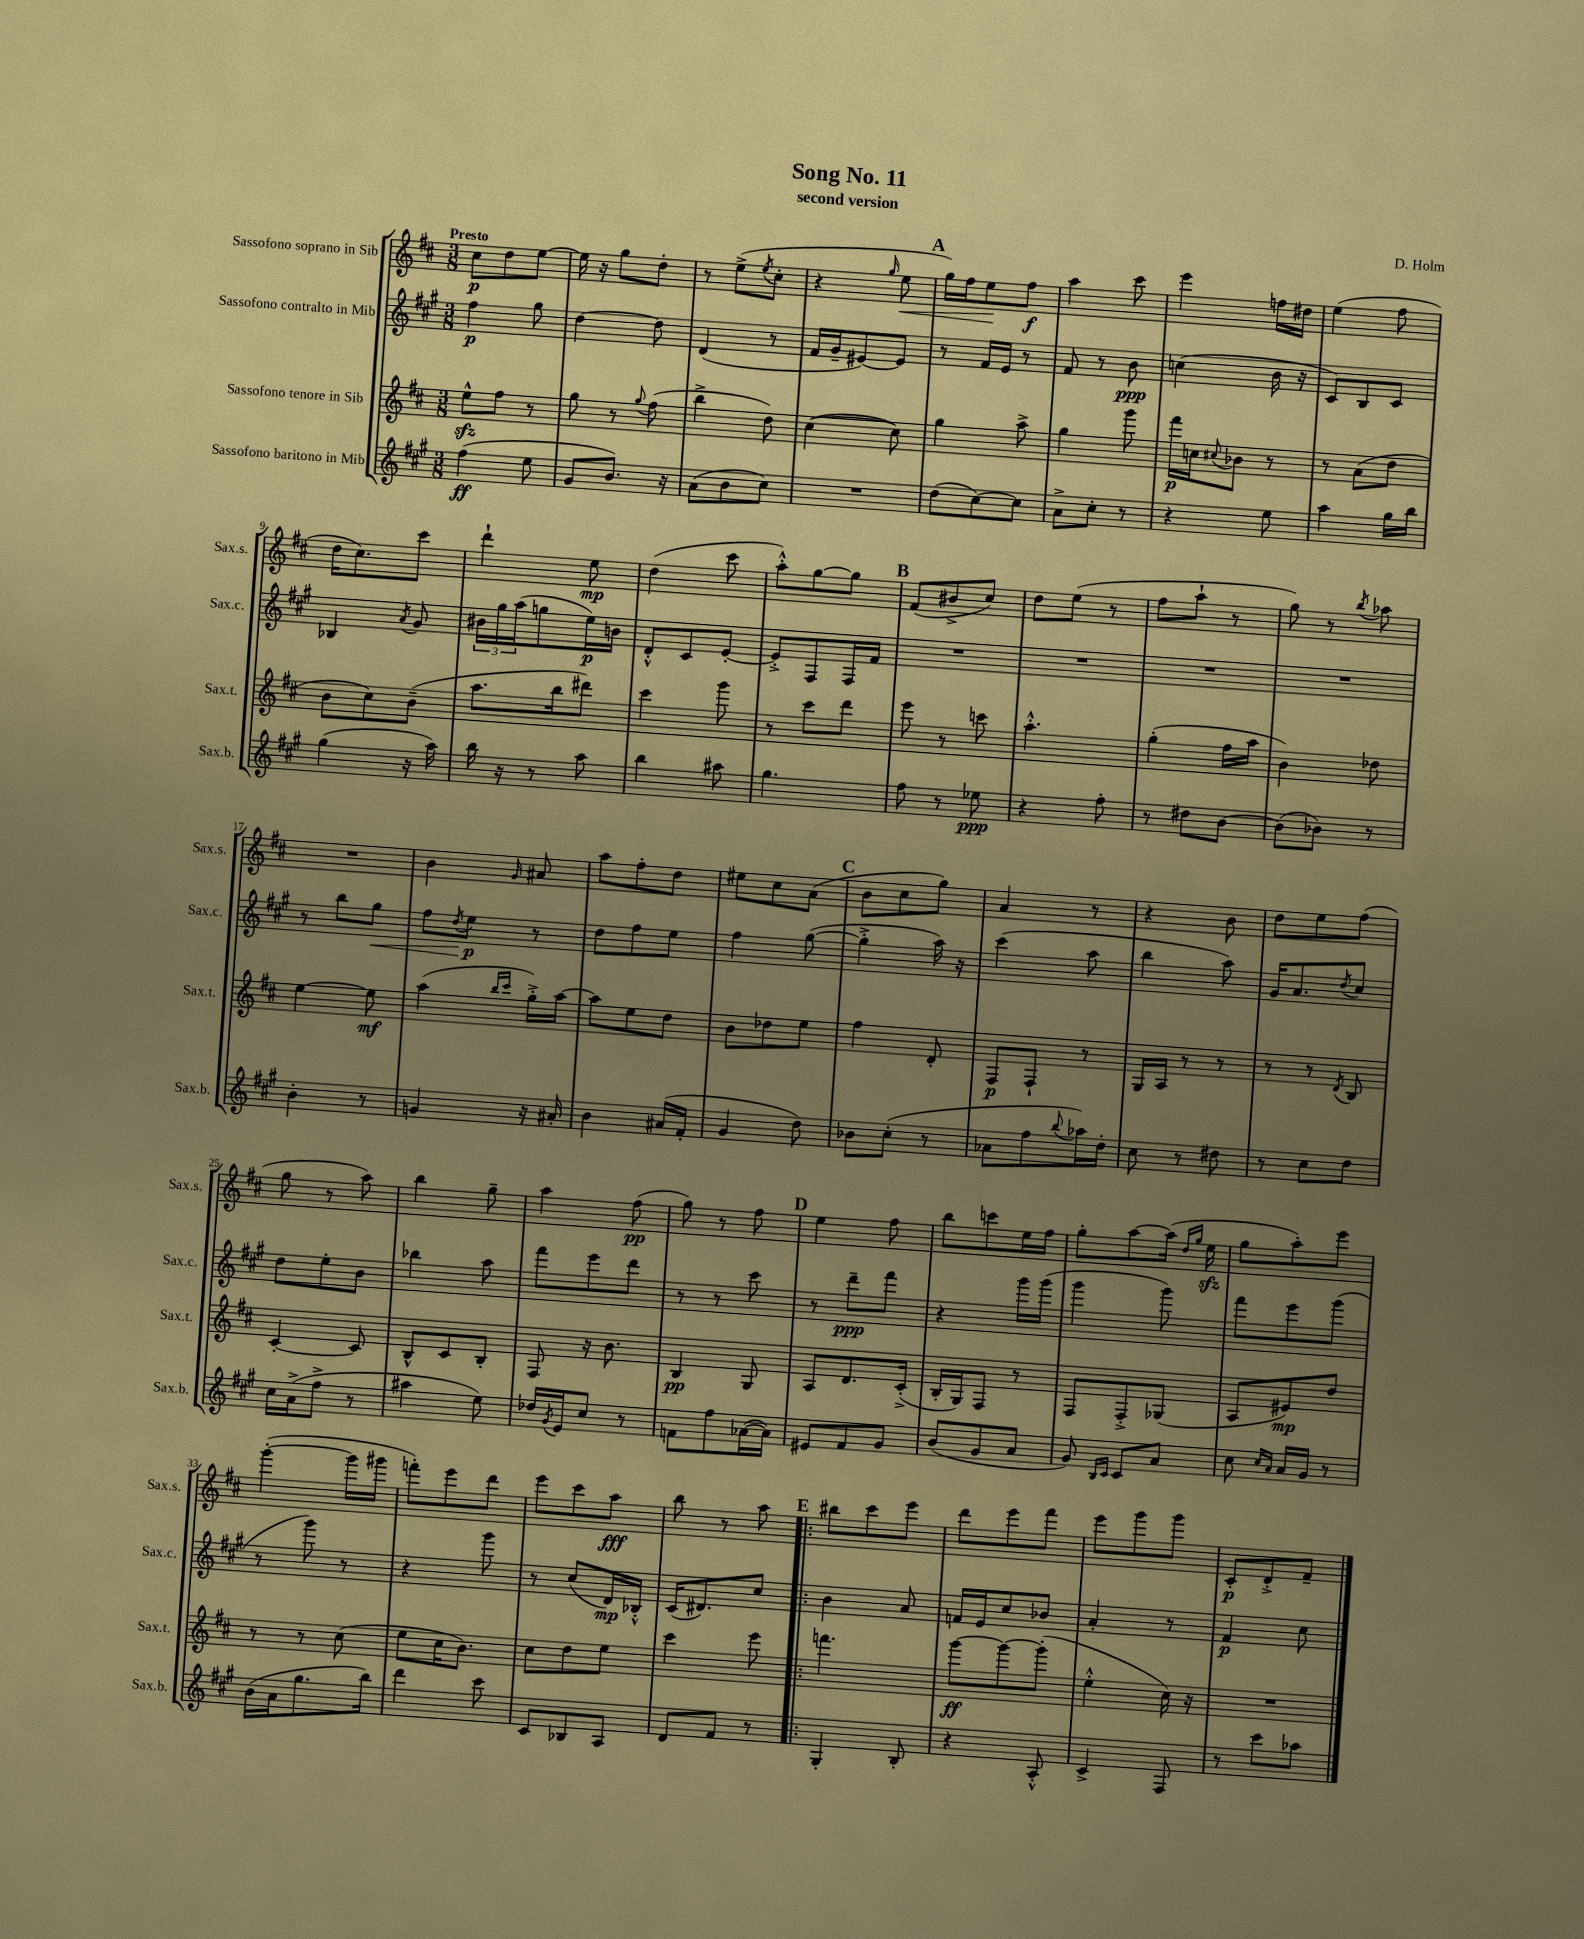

**kern	**dynam	**kern	**dynam	**kern	**dynam	**kern	**dynam
*part4	*part4	*part3	*part3	*part2	*part2	*part1	*part1
*staff4	*staff4	*staff3	*staff3	*staff2	*staff2	*staff1	*staff1
*I"Sassofono baritono in Mib	*	*I"Sassofono tenore in Sib	*	*I"Sassofono contralto in Mib	*	*I"Sassofono soprano in Sib	*
*I'Sax.b.	*	*I'Sax.t.	*	*I'Sax.c.	*	*I'Sax.s.	*
*clefG2	*	*clefG2	*	*clefG2	*	*clefG2	*
*k[f#c#g#]	*	*k[f#c#]	*	*k[f#c#g#]	*	*k[f#c#]	*
*M3/8	*	*M3/8	*	*M3/8	*	*M3/8	*
=1	=1	=1	=1	=1	=1	=1	=1
!	!	!	!	!	!	!LO:TX:a:B:t=Presto	!
(4ff#\	ff	8eezz^^\L	.	4ff#\	p	8cc#\L	p
.	.	8ff#\J	.	.	.	8dd\	.
8ee\	.	8r	.	8gg#\	.	[8ee\J	.
=2	=2	=2	=2	=2	=2	=2	=2
8g#/L	.	8gg\	.	[4dd\	.	16ee\]	.
.	.	.	.	.	.	16r	.
8.b/J)	.	8r	.	.	.	8gg\L	.
.	.	8qqgg/	.	.	.	.	.
.	.	(8ff#\	.	8dd\]	.	8dd'\J	.
16r	.	.	.	.	.	.	.
=3	=3	=3	=3	=3	=3	=3	=3
(8a\L	.	4bb^\	.	(4d/	.	8r	.
8b\	.	.	.	.	.	(8ee^\L	.
.	.	.	.	.	.	8qee/	.
8cc#\J)	.	8dd\)	.	8r	.	8cc#'\J	.
=4	=4	=4	=4	=4	=4	=4	=4
4.r	.	([4cc#\	.	16f#/LL	.	4r	.
.	.	.	.	16g#~/J	.	.	.
.	.	.	.	[8e#X/)	.	.	.
.	.	.	.	.	.	16qqgg/	.
!	!	!	!	!	!	!	!LO:HP:b
.	.	8cc#\])	.	8e#/J]	.	8ee\	<
!!LO:REH:place=s1:t=A
=5	=5	=5	=5	=5	=5	=5	=5
(8dd\L	.	4gg\	.	8r	.	16gg\LL)	.
.	.	.	.	.	.	16ff#\J	.
[8cc#\)	.	.	.	16f#/LL	.	8ee\	.
.	.	.	.	16e/JJ	.	.	.
8cc#\J]	.	8aa^\	.	8r	.	8ff#\J	[ f
=6	=6	=6	=6	=6	=6	=6	=6
8a^\L	.	4gg\	.	8f#/	.	4aa\	.
8cc#'\J	.	.	.	8r	.	.	.
8r	.	8ggg\	.	8b\	ppp	8ccc#\	.
=7	=7	=7	=7	=7	=7	=7	=7
4r	.	16fff#\LL	p	(4ccn\	.	4eee\	.
.	.	16ccn\J	.	.	.	.	.
.	.	8qqcc#X/	.	.	.	.	.
.	.	8b-X\J	.	.	.	.	.
8ee\	.	8r	.	16b\	.	16ffn\LL	.
.	.	.	.	16r	.	16dd#X\JJ	.
=8	=8	=8	=8	=8	=8	=8	=8
4aa\	.	8r	.	8c#/L)	.	(4ee\	.
.	.	(8a\L	.	8B/	.	.	.
16gg#\LL	.	8dd\J	.	8c#/J	.	8ff#\	.
16bb\JJ	.	.	.	.	.	.	.
!!LO:LB:g=z
=9	=9	=9	=9	=9	=9	=9	=9
(4gg#\	.	8b\L	.	4B-X/	.	16dd\KL	.
.	.	.	.	.	.	8.cc#\)	.
.	.	8cc#\)	.	.	.	.	.
.	.	.	.	8qa/	.	.	.
16r	.	(8b~\J	.	8g#/	.	8ccc#\J	.
16aa\)	.	.	.	.	.	.	.
=10	=10	=10	=10	=10	=10	=10	=10
16bb\	.	8.aa\L	.	24b#X\LL	.	4ddd`\	.
.	.	.	.	24gg#\	.	.	.
16r	.	.	.	.	.	.	.
.	.	.	.	(24aa\J	.	.	.
8r	.	.	.	8ggn\	.	.	.
.	.	16bb\k	.	.	.	.	.
8aa\	.	8ddd#X\J)	.	16ee\L)	p	8ee\	mp
.	.	.	.	16bn\JJ	.	.	.
=11	=11	=11	=11	=11	=11	=11	=11
4bb\	.	4ccc#\	.	8d'^^/L	.	(4dd\	.
.	.	.	.	8c#/	.	.	.
8aa#X\	.	8ggg\	.	[8e'/J	.	8ccc#\	.
=12	=12	=12	=12	=12	=12	=12	=12
4.gg#\	.	8r	.	8e'^/L]	.	8aa'^^\L)	.
.	.	8ccc#\L	.	8F#/	.	[8gg\	.
.	.	8ddd\J	.	16F#/L	.	8gg\J]	.
.	.	.	.	16f#/JJ	.	.	.
!!LO:REH:place=s1:t=B
=13	=13	=13	=13	=13	=13	=13	=13
8ff#\	.	8eee\	.	4.r	.	(8f#/L	.
8r	.	8r	.	.	.	8b#X^/	.
8ee-X\	ppp	8cccn\	.	.	.	8cc#/J)	.
=14	=14	=14	=14	=14	=14	=14	=14
4r	.	4.aa'^^\	.	4.r	.	8dd\L	.
.	.	.	.	.	.	(8ee\J	.
8ff#'\	.	.	.	.	.	8r	.
=15	=15	=15	=15	=15	=15	=15	=15
8r	.	(4gg'\	.	4.r	.	8ff#\L	.
8dd#X\L	.	.	.	.	.	8aa`\J	.
[8b\J	.	16ff#\LL	.	.	.	8r	.
.	.	16aa\JJ	.	.	.	.	.
=16	=16	=16	=16	=16	=16	=16	=16
(8b\L]	.	4b\)	.	4.r	.	8gg\)	.
8b-X\J)	.	.	.	.	.	8r	.
.	.	.	.	.	.	8qbb/	.
8r	.	8dd-X\	.	.	.	8aa-X\	.
!!LO:LB:g=z
=17	=17	=17	=17	=17	=17	=17	=17
4b'\	.	[4ee\	.	8r	.	4.r	.
.	.	.	.	8bb\L	.	.	.
!	!	!	!	!	!LO:HP:b	!	!
8r	.	8ee\]	mf	8gg#\J	<	.	.
=18	=18	=18	=18	=18	=18	=18	=18
4gn/	.	(4aa\	.	8ff#\L	.	4b\	.
.	.	.	.	8qdd/	.	.	.
.	.	.	.	8ee\J	p	.	.
.	.	16qqbb/LL	.	.	.	.	.
.	.	16qqccc#/JJ	.	.	.	16qqg/	.
16r	.	16gg'^\LL)	.	8r	[	8a#X/	.
16a#X'/	.	[16aa\JJ	.	.	.	.	.
=19	=19	=19	=19	=19	=19	=19	=19
4b\	.	8aa\L]	.	8dd\L	.	8aa\L	.
.	.	8ee\	.	8ff#\	.	8ff#'\	.
(16a#X/LL	.	8dd\J	.	8ee\J	.	8dd\J	.
16f#'/JJ	.	.	.	.	.	.	.
=20	=20	=20	=20	=20	=20	=20	=20
4g#/	.	8b\L	.	4ff#\	.	8ee#X\L	.
.	.	8dd-X\	.	.	.	8cc#\	.
8dd\)	.	8ee\J	.	([8gg#\	.	(8a\J	.
!!LO:REH:place=s1:t=C
=21	=21	=21	=21	=21	=21	=21	=21
8b-X\L	.	4ff#\	.	4gg#'^\]	.	8b\L	.
(8cc#'\J	.	.	.	.	.	8cc#\	.
8r	.	8d'/	.	16aa\)	.	8gg\J)	.
.	.	.	.	16r	.	.	.
=22	=22	=22	=22	=22	=22	=22	=22
8a-X\L	.	8F#/L	p	(4ccc#\	.	4a/	.
8ff#\	.	8F#`/J	.	.	.	.	.
8qqbb/	.	.	.	.	.	.	.
16aa-X\L)	.	8r	.	8aa\	.	8r	.
16dd'\JJ	.	.	.	.	.	.	.
=23	=23	=23	=23	=23	=23	=23	=23
8cc#\	.	16G/LL	.	4bb\	.	4r	.
.	.	16A/JJ	.	.	.	.	.
8r	.	8r	.	.	.	.	.
8dd#X\	.	8r	.	8aa\)	.	8b\	.
=24	=24	=24	=24	=24	=24	=24	=24
8r	.	8r	.	16g#/KL	.	8dd\L	.
.	.	.	.	8.a/	.	.	.
8cc#\L	.	8r	.	.	.	8ee\	.
.	.	8qd/	.	8qdd/	.	.	.
8dd\J	.	8B/	.	8cc#/J	.	(8ff#\J	.
!!LO:LB:g=z
=25	=25	=25	=25	=25	=25	=25	=25
16cc#\LL	.	[4c#'/	.	8dd\L	.	8gg\	.
(16a^\J	.	.	.	.	.	.	.
8ff#^\J	.	.	.	8ee'\	.	8r	.
8r	.	8c#/]	.	8b\J	.	8aa\)	.
=26	=26	=26	=26	=26	=26	=26	=26
4aa#X\	.	8B^^/L	.	4bb-X\	.	4bb\	.
.	.	8c#/	.	.	.	.	.
8ee\)	.	8B'/J	.	8aa\	.	8gg~\	.
=27	=27	=27	=27	=27	=27	=27	=27
16dd-X/LL	.	8F#/	.	8fff#\L	.	4aa\	.
8qg#/	.	.	.	.	.	.	.
16e/J	.	.	.	.	.	.	.
8cc#/J	.	16r	.	8eee\	.	.	.
.	.	8.b\	.	.	.	.	.
8r	.	.	.	8ddd\J	.	(8ff#\	pp
=28	=28	=28	=28	=28	=28	=28	=28
8fn\L	.	4B/	pp	8r	.	8gg\)	.
8ff#\	.	.	.	8r	.	8r	.
([16a-X\L	.	8G/	.	8ccc#\	.	8ff#\	.
16a-\JJ])	.	.	.	.	.	.	.
!!LO:REH:place=s1:t=D
=29	=29	=29	=29	=29	=29	=29	=29
8e#X/L	.	8A/L	.	8r	.	4ee\	.
8f#/	.	8.d/	.	8ddd~\L	ppp	.	.
8g#/J	.	.	.	8fff#\J	.	8ff#\	.
.	.	(16c#'^/Jk	.	.	.	.	.
=30	=30	=30	=30	=30	=30	=30	=30
(8b/L	.	16B'/LL	.	4r	.	8bb\L	.
.	.	16G/J)	.	.	.	.	.
8g#/	.	8F#/J	.	.	.	8cccn\	.
8a/J	.	8r	.	16ggg#\LL	.	16ee\L	.
.	.	.	.	(16ggg#\JJ	.	16ff#\JJ	.
=31	=31	=31	=31	=31	=31	=31	=31
8g#/)	.	8F#/L	.	4ggg#\	.	8gg'\L	.
16qqB/LL	.	.	.	.	.	.	.
16qqc#/JJ	.	.	.	.	.	.	.
8c#/L	.	8F#'^/	.	.	.	[8aa\	.
8a/J	.	(8G-X/J	.	8ggg#\)	.	(16aa\Jk]	.
.	.	.	.	.	.	16qqdd/LL	.
.	.	.	.	.	.	16qqgg/JJ	.
.	.	.	.	.	.	16eezz\	.
=32	=32	=32	=32	=32	=32	=32	=32
8cc#\	.	8A/L	.	8fff#\L	.	8gg\L	.
16qqcc#/LL	.	.	.	.	.	.	.
16qqa/JJ	.	.	.	.	.	.	.
16a/LL	.	8e#X/)	mp	8eee\	.	8aa'\)	.
16g#/JJ	.	.	.	.	.	.	.
8r	.	8dd/J	.	(8ggg#\J	.	8eee\J	.
!!LO:LB:g=z
=33	=33	=33	=33	=33	=33	=33	=33
(16b\LL	.	8r	.	8r	.	([4ggg'\	.
16a\J	.	.	.	.	.	.	.
8.gg#\	.	8r	.	8ggg#\)	.	.	.
.	.	(8cc#\	.	8r	.	16ggg\LL]	.
16bb\Jk)	.	.	.	.	.	16ggg#X\JJ	.
=34	=34	=34	=34	=34	=34	=34	=34
4ddd\	.	8ee\L	.	4r	.	8fffn'\L)	.
.	.	16cc#\K	.	.	.	8eee\	.
.	.	8.b\J)	.	.	.	.	.
8ccc#\	.	.	.	8ggg#\	.	8ddd\J	.
=35	=35	=35	=35	=35	=35	=35	=35
8c#/L	.	8cc#\L	.	8r	.	8eee\L	.
8B-X/	.	8dd\	.	(8cc#/L	.	8ccc#\	.
8A/J	.	8ee\J	.	16d/L)	mp	8aa\J	fff
.	.	.	.	16B-X'^^/JJ	.	.	.
=36	=36	=36	=36	=36	=36	=36	=36
8d/L	.	4ccc#\	.	(16c#/KL	.	8bb\	.
.	.	.	.	8.d#X/)	.	.	.
8f#/J	.	.	.	.	.	8r	.
8r	.	8eee\	.	8cc#/J	.	8aa\	.
!!LO:REH:place=s1:t=E
=37!|:	=37!|:	=37!|:	=37!|:	=37!|:	=37!|:	=37!|:	=37!|:
4G#'/	.	4.fffn\	.	4b\	.	8bb#X\L	.
.	.	.	.	.	.	8ccc#\	.
8B'/	.	.	.	8a/	.	8eee\J	.
=38	=38	=38	=38	=38	=38	=38	=38
4r	.	[8ggg\L	ff	16fn/LL	.	8ddd\L	.
.	.	.	.	16e/J	.	.	.
.	.	8ggg\_	.	8cc#/	.	8eee\	.
8A'^^/	.	(8ggg'\J]	.	8b-X/J	.	8fff#\J	.
=39	=39	=39	=39	=39	=39	=39	=39
4c#^/	.	4ee'^^\	.	4a'/	.	8eee\L	.
.	.	.	.	.	.	8ggg\	.
8F#/	.	16cc#\)	.	8r	.	8ggg\J	.
.	.	16r	.	.	.	.	.
=40	=40	=40	=40	=40	=40	=40	=40
8r	.	4.r	.	4f#/	p	8c#'/L	p
8ccc#\L	.	.	.	.	.	8d'^/	.
8aa-X\J	.	.	.	8cc#\	.	8f#~/J	.
==	==	==	==	==	==	==	==
*-	*-	*-	*-	*-	*-	*-	*-
